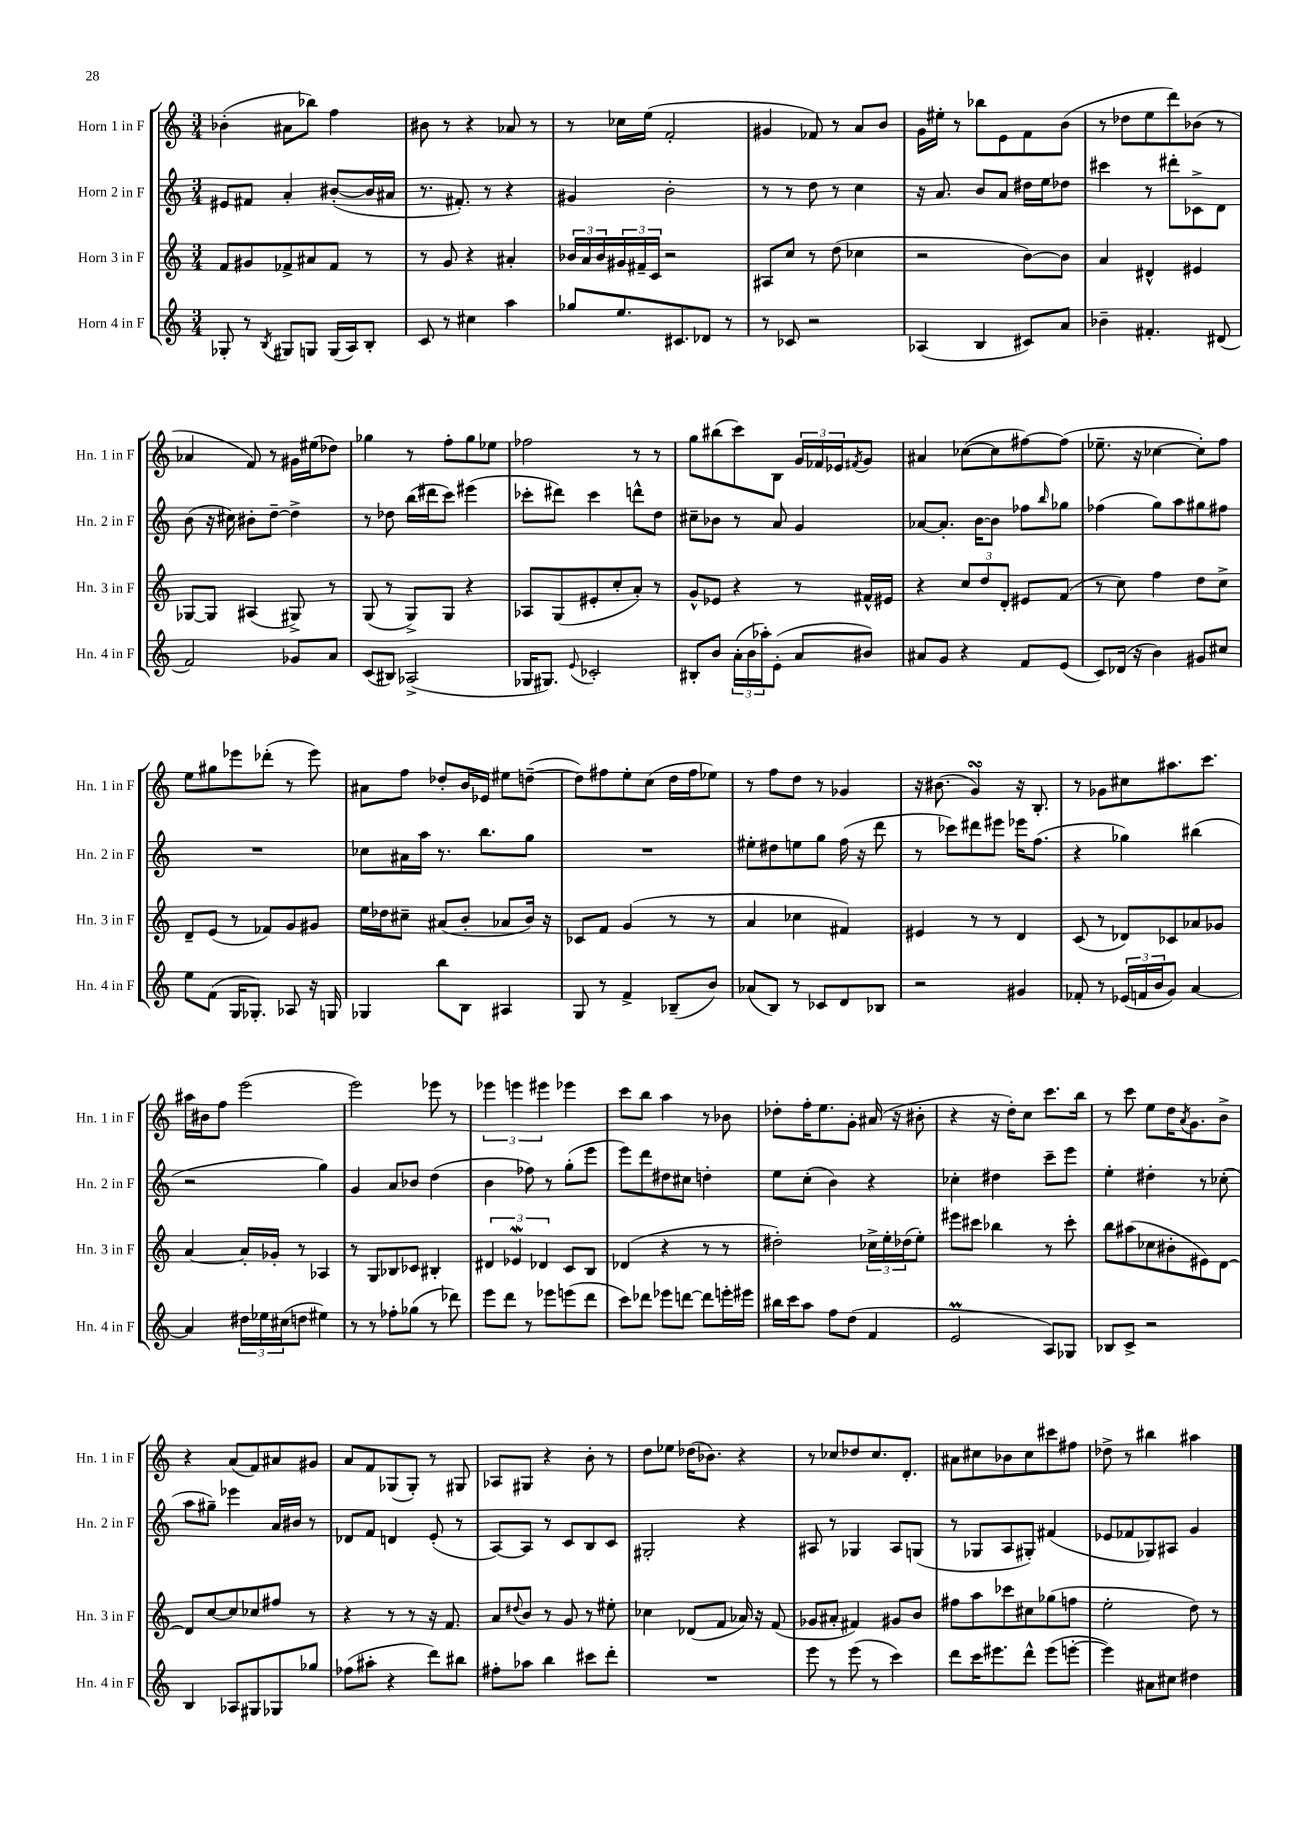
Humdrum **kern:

**kern	**kern	**kern	**kern
*part4	*part3	*part2	*part1
*staff4	*staff3	*staff2	*staff1
*I"Horn 4 in F	*I"Horn 3 in F	*I"Horn 2 in F	*I"Horn 1 in F
*I'Hn. 4 in F	*I'Hn. 3 in F	*I'Hn. 2 in F	*I'Hn. 1 in F
*clefG2	*clefG2	*clefG2	*clefG2
*k[]	*k[]	*k[]	*k[]
*M3/4	*M3/4	*M3/4	*M3/4
=108	=108	=108	=108
8G-X'/	8f/L	8e#X/L	(4b-X'\
8r	8g#X/	8f#X/J	.
8qB/	.	.	.
8G#X/L	8f-X^/	4a'/	8a#X\L
8Gn/J	8a#X/	.	8bb-X\J)
(16G/LL	8f-/J	([8b#X'/L	4ff\
16A/J)	.	.	.
8B'/J	8r	16b#/L]	.
.	.	16a#X/JJ	.
=109	=109	=109	=109
8c/	8r	8.r	8b#X\
8r	8g/	.	8r
.	.	8.f#X'/)	.
4cc#X\	4r	.	4r
.	.	8r	.
4aa\	4a#X'/	4r	8a-X/
.	.	.	8r
=110	=110	=110	=110
8gg-X/L	24b-X/LL	4g#X/	8r
.	24a/	.	.
.	24b-/	.	.
8.ee/	24g#X/	.	16cc-X\LL
.	24f#X~/	.	.
.	.	.	(16ee\JJ
.	24c/JJ	.	.
.	2r	2b'\	2f'/
8.c#X/	.	.	.
8d-X/J	.	.	.
8r	.	.	.
=111	=111	=111	=111
8r	8A#X/L	8r	4g#X/
8c-X/	8cc/J	8r	.
2r	8r	8dd\	8f-X/)
.	(8dd\	8r	8r
.	4cc-X\	4cc\	8a/L
.	.	.	8b/J
=112	=112	=112	=112
(4A-X/	2r	16r	16g\LL
.	.	8.a/	16ee#X'\JJ
.	.	.	8r
4B/	.	8b/L	8bb-X\L
.	.	8a/J	8e\
8c#X/L)	[8b\L)	16dd#X\LL	8f\
.	.	16ee\J	.
8a/J	8b\J]	8dd-X\J	(8b\J
=113	=113	=113	=113
4b-X~\	4a/	4ccc#X\	8r
.	.	.	8dd-X\L
4.f#X'/	4d#X^^/	8r	8ee\
.	.	8ddd#X'\L	8ddd\)
.	4e#X/	8c-X^\	(8b-X\J
(8d#X/	.	8d\J	8r
!!LO:LB:g=z
=114	=114	=114	=114
2f/)	[8G-X/L	(8b\	4a-X/
.	8G-/J]	16r	.
.	.	16cc#X\)	.
.	(4A#X/	8b#X'\L	8f/)
.	.	[8dd~\J	8r
8g-X/L	8G#X^/)	4dd^\]	16g#X\LL
.	.	.	(16ee#X\J
8a/J	8r	.	8dd-X\J)
=115	=115	=115	=115
(8c/L	(8G/	8r	4gg-X\
8B#X/J)	8r	8dd-X\	.
(2A-X^/	8G^/L)	(16bb\LL	8r
.	.	16ddd#X\J	.
.	8G/J	8ccc\J)	8ff'\L
.	4r	(4eee#X\	8gg-\
.	.	.	8ee-X\J
=116	=116	=116	=116
16G-X/KL	8A-X/L	8ccc-X'\L	2ff-X\
8.G#X/J)	.	.	.
.	(8G/	8ddd#X\J)	.
8qqe/	.	.	.
2c-X'/	8e#X'/	4ccc-\	.
.	8cc'/	.	.
.	8a'/J)	8dddn^^\L	8r
.	8r	8dd\J	8r
=117	=117	=117	=117
8B#X'/L	8g^^/L	8cc#X~\L	8gg\L
8b/J	8e-X/J	8b-X\J	(8bb#X\
(24a'\LL	4r	8r	8ccc\)
24b\	.	.	.
24aa-X'\J)	.	.	.
(8e'\J	.	8a/	8B\J
8a/L	8r	4g/	24g/LL
.	.	.	24f-X/
.	.	.	24e-X/J
.	.	.	8qf#X/
8b#X/J)	16f#X^^/LL	.	8g/J
.	16e#X/JJ	.	.
=118	=118	=118	=118
8a#X/L	4r	[8a-X/L	4a#X/
8g/J	.	8.a-'/J]	.
4r	12cc/L	.	([8cc-X\L
.	.	[16b\KL	.
.	12dd/	.	.
.	.	8b\J]	8cc-\]
.	12d'/J	.	.
8f/L	8e#X/L	8ff-X\L	[8ff#X\)
.	.	16qqbb/	.
(8e/J	(8f/J	8gg-X\J	(8ff#\J]
=119	=119	=119	=119
8c/L)	8r	(4ff-X\	8.ee-X~\
(16d-X/Jk	8cc\)	.	.
16r	.	.	16r
4b\)	4ff\	8gg\L)	[4cc-X\
.	.	8aa\	.
8g#X/L	8dd\L	8gg#X\	8cc-'\L])
8cc#X/J	8cc^\J	8ff#X\J	8ff\J
!!LO:LB:g=z
=120	=120	=120	=120
8ee\L	8d~/L	2.r	8ee\L
(8f\J	(8e/J	.	8gg#X\
16G/KL	8r	.	8eee-X\
8.G-X'/J)	.	.	.
.	8f-X/L)	.	(8ddd-X'\J
8A-X/	8g/	.	8r
16r	8g#X/J	.	8eee-\)
16Gn/	.	.	.
=121	=121	=121	=121
4G-X/	16ee\LL	8cc-X\L	8a#X\L
.	16dd-X\J	.	.
.	8cc#X~\J	16a#X\L	8ff\J
.	.	16aa\JJ	.
8bb\L	(8a#X/L	8.r	8dd-X'/L
8B\J	8b'/J	.	16b/L
.	.	8.bb\L	16e-X/JJ
4A#X/	8a-X/L	.	8ee#X\L
.	16b/Jk)	8gg\J	([8ddn~\J
.	16r	.	.
=122	=122	=122	=122
8G/	8c-X/L	2.r	8dd\L])
8r	8f/J	.	8ff#X\
4f^/	(4g/	.	8ee'\
.	.	.	(8cc\J
(8B-X~/L	8r	.	16dd\LL
.	.	.	16ff#\J
8b/J)	8r	.	8ee-X\J)
=123	=123	=123	=123
(8a-X/L	4a/	8ee#X'\L	8r
8B/J)	.	8dd#X\	8ff\L
8r	4cc-X\	8een\	8dd\J
8c-X/L	.	8gg\J	8r
8d/	4f#X/)	(16ff\	4g-X/
.	.	16r	.
8B-X/J	.	8ddd\	.
=124	=124	=124	=124
2r	4e#X/	8r	16r
.	.	.	(8.b#X\
.	.	8ccc-X\L)	.
.	8r	8ddd#X\	4gsSSS/)
.	8r	8eee#X\J	.
4g#X/	4d/	16eee-X\KL	16r
.	.	(8.ff\J	8.B'/
=125	=125	=125	=125
8f-X'/	(8c/	4r	8r
8r	8r	.	8g-X\L
(24e-X/LL	8d-X/L)	4gg-X\)	8cc#X\
24fn/	.	.	.
24b/J	.	.	.
8g/J)	8c-X/	.	8.aa#X\
[4a/	8a-X/	(4bb#X\	.
.	.	.	8.ccc\J
.	8g-X/J	.	.
!!LO:LB:g=z
=126	=126	=126	=126
4a/]	[4a/	2r	16aa#X\LL
.	.	.	16b#X\J
.	.	.	8ff\J
24dd#X\LL	16a'/LL]	.	(2eee\
24ee-X\	.	.	.
.	16g-X'/JJ	.	.
(24cc#X\J	.	.	.
8ddn\J	8r	.	.
4ee#X\)	4A-X/	4gg\)	.
=127	=127	=127	=127
8r	8r	4g/	2eee\)
8r	8G/L	.	.
8ff-X'\L	8B-X/	8a/L	.
(8gg-X\J	8c-X/J	8b-X/J	.
8r	4B#X'/	(4dd\	8eee-X\
8ddd-X\)	.	.	8r
=128	=128	=128	=128
8eee\L	6d#X/	4b\	6eee-X\
8ddd\J	.	.	.
.	6e-Xw/	.	6eeen\
8r	.	8ff-X\)	.
.	6d-X/	.	6eee#X\
8eee-X\L	.	8r	.
(8eeen\	8c/L	(8gg'\L	4eee-X\
8ddd\J	8B/J	8eee\J	.
=129	=129	=129	=129
8ccc\L)	(4d-X/	8eee\L)	8ccc\L
8ddd-X\J	.	8ddd\	8bb\J
8eee-X\L	4r	8dd#X\	4aa\
[8dddn\J	.	8cc#X\J	.
8ddd\L]	8r	4ddn'\	8r
16eeen'\L	8r	.	8b-X\
16eee#X\JJ	.	.	.
=130	=130	=130	=130
16bb#X\LL	2dd#X'\)	8ee\L	8dd-X'\L
16ccc\J	.	.	.
8aa\J	.	(8cc'\J	16ff'\K
.	.	.	8.ee\
8ff\L	.	4b\)	.
(8dd\J	.	.	8g'\J
4f/	24cc-X^\LL	4r	(16a#X/
.	24ee'\	.	.
.	.	.	16r
.	(24dd-X\J	.	.
.	8ee'\J)	.	8b#X'\
=131	=131	=131	=131
2em/	8eee#X\L	4cc-X'\	4r
.	8ccc#X\J	.	.
.	4bb-X\	4dd#X\	16r
.	.	.	16dd'\KL)
.	.	.	8cc\J
8A/L)	8r	8ccc~\L	8.ccc\L
8G-X/J	8ccc#'\	8eee\J	.
.	.	.	16bb\Jk
=132	=132	=132	=132
8B-X/L	8bb\L	4ee'\	8r
8c^/J	(8aa#X\	.	8ccc\
2r	8cc-X\	4dd#X'\	8ee\L
.	8b#X'\	.	16dd\K
.	.	.	8qa/
.	.	.	8.g\
.	8e#X\)	8r	.
.	[8d\J	(8cc-X'\	8b^\J
!!LO:LB:g=z
=133	=133	=133	=133
4B/	8d/L]	8aa\L	4r
.	[8cc/	8gg#X~\J)	.
8A-X/L	8cc/]	4eee-X\	(8a/L
8G#X/	8cc-X/	.	8f/)
8G-X/	8ff#X/J	16a/LL	8a#X/
.	.	16b#X/JJ	.
8gg-X/J	8r	8r	8g#X/J
=134	=134	=134	=134
(8ff-X\L	4r	8d-X/L	8a/L
8aa#X'\J	.	8f/J	8f/
4r	8r	4dn/	(8G-X/
.	8r	.	8G-'/J)
8ddd\L)	16r	(8e'/	8r
.	8.f/	.	.
8bb#X\J	.	8r	8G#X/
=135	=135	=135	=135
8ff#X'\L	8a/L	[8A/L)	8A-X/L
.	8qqdd#X/	.	.
8aa-X\J	8b/J	8A/J]	8G#X/J
4bb\	8r	8r	4r
.	8g/	8c/L	.
8ccc#X\L	8r	8B/	8b'\
8ddd'\J	8ee#X'\	8c/J	8r
=136	=136	=136	=136
2.r	4cc-X\	2G#X'/	8dd\L
.	.	.	8ee-X\J
.	(8d-X/L	.	(16dd-X\KL
.	.	.	8.b-X\J)
.	8f/J	.	.
.	16a-X/)	4r	4r
.	16r	.	.
.	(8f/	.	.
=137	=137	=137	=137
8eee\	8g-X/L	8A#X/	8r
8r	8a#X'/J	8r	8cc-X/L
(8eee\	4f#X/)	4G-X/	8dd-X/
8r	.	.	8.cc-/
4ccc\)	8g#X/L	8A#/L	.
.	.	.	8.d'/J
.	8b/J	(8Gn/J	.
=138	=138	=138	=138
8ddd\L	8ff#X\L	8r	8a#X\L
16ccc\K	8aa\	8G-X/L	8cc#X\
8.eee#X\	.	.	.
.	8ccc-X\	8A/	8b-X\
8ddd^^\J	8cc#X\	8G#X'/J)	8cc#\
(8eee#\L	(8gg-X\	(4f#X/	8ccc#X\
[8eeen'\J	8ffn\J	.	8ff#X\J
=139	=139	=139	=139
4eee\])	2ee'\	8e-X/L	8dd-X^\
.	.	8f-X/	8r
8a#X\L	.	8G-X/)	4bb#X\
8cc#X\J	.	8A#X/J	.
4dd#X\	8dd\)	4g/	4aa#X\
.	8r	.	.
==	==	==	==
*-	*-	*-	*-
